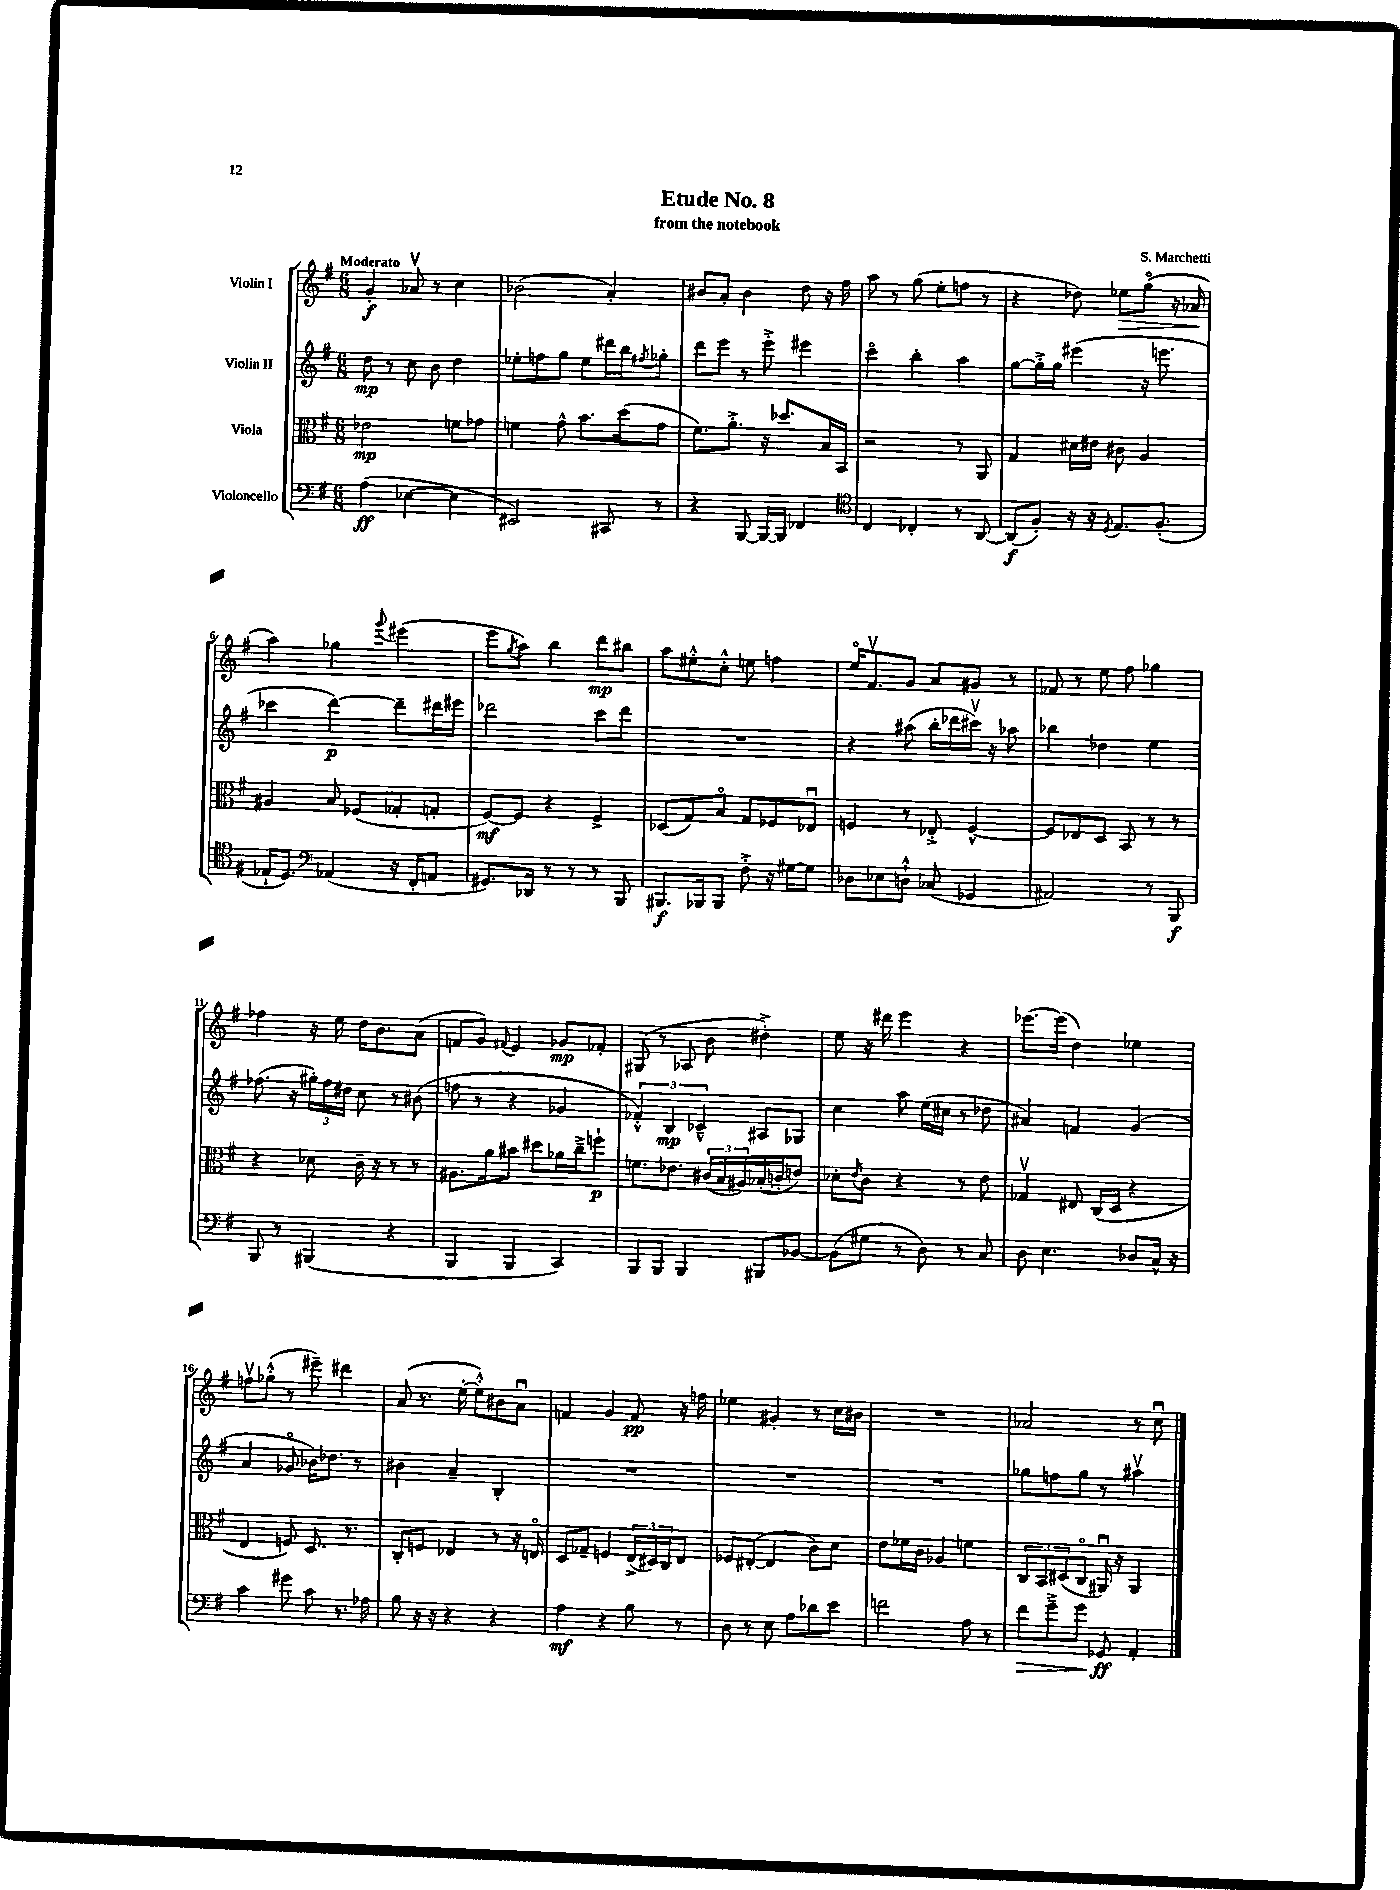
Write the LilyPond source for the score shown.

\header { title = "Etude No. 8" composer = "S. Marchetti" subtitle = "from the notebook" }
<<
\new StaffGroup <<
\new Staff = "s0" \with { instrumentName = "Violin I" } {
    \clef treble \key g \major \numericTimeSignature \time 6/8 \tempo "Moderato"
    g'4-.\f aes'8\upbow r8 c''4 |
    bes'2( a'4-.) |
    bis'8 a'8-. bis'4 d''8 r16 fis''16 |
    a''8 r8 g''8( e''8-. f''8 r8 |
    r4 des''8) ees''8\> g''8\flageolet( r16 aes'16\! |
    a''4) ges''4 \appoggiatura { g'''8 } eis'''4( |
    e'''8 \acciaccatura { g''8 } a''8) b''4 d'''8\mp bis''8 |
    a''8 eis''8-.-^ c''8-.-^ e''8 f''4 |
    e''16\flageolet fis'8.\upbow g'8 a'8 gis'8 r8 |
    fes'8 r8 e''8 fis''8 ges''4 |
    fes''4 r16 e''16 d''16 b'8. a'8( |
    f'8 g'8) \appoggiatura { fis'8 } e'4 ges'8\mp fes'8-. |
    gis8( r8 aes8 b'8 dis''4-.->) |
    e''8 r16 dis'''16 e'''4 r4 |
    ees'''8.~ ees'''16( d''4) ees''4 |
    f''8\upbow ges''8-.-^( r8 eis'''8--) dis'''4 |
    a'8( r8. e''16~-. e''8-.-^) bis'8 a'8\downbow |
    f'4 g'4 f'8\pp r16 f''16 |
    ees''4 gis'4-. r8 c''16 bis'16 |
    R2. |
    aes'2 r8 c''8\downbow \bar "|." |
}
\new Staff = "s1" \with { instrumentName = "Violin II" } {
    \clef treble \key g \major \numericTimeSignature \time 6/8
    d''8\mp r8 c''8 b'8 d''4 |
    ees''8-. f''8 g''8 ees''8 dis'''16 b''16 \acciaccatura { fis''8 } ges''8-. |
    d'''8 e'''8 r8 e'''8-.-> eis'''4 |
    c'''4\flageolet b''4-. a''4 |
    g''8~ g''16-.-> g''16 eis'''4( r16 e'''8. |
    ces'''4 d'''4~\p) d'''8-- dis'''16 eis'''16 |
    des'''2 c'''8 des'''8 |
    R2. |
    r4 ais''8( b''16-. des'''16 cis'''16\upbow) r16 aes''8 |
    bes''4 des''4 e''4 |
    fes''8.( r16 \tuplet 3/2 { gis''16-.) fes''16 dis''16 } c''8 r8 bis'8( |
    f''8 r8 r4 ges'4 |
    \tuplet 3/2 { fes'4-.-^) b4\mp ces'4---^ } ais8 ges8 |
    c''4 a''8 e''16( cis''16 r8 des''8 |
    ais'4) f'4 g'4( |
    a'4 ges'8\flageolet bes'16) des''8. r8 |
    bis'4 a'4-- b4-. |
    R2. |
    R2. |
    R2. |
    ges''8 f''8 ges''8 r8 ais''4\upbow \bar "|." |
}
\new Staff = "s2" \with { instrumentName = "Viola" } {
    \clef alto \key g \major \numericTimeSignature \time 6/8
    ees'2\mp f'8 ges'8 |
    f'4 g'8-^ b'8. d''16( g'8 |
    fis'8.) a'8.-.-> r16 des''8. b16 b,16 |
    r2 r8 a,8 |
    g4 dis'16 eis'16 cis'8 a4 |
    ais4 b8 fes8( ges8-. g8-. |
    fis8~\mf) fis8 r4 fis4-> |
    des8( g8) b8\flageolet g8 fes8 ees8\downbow |
    f4 r8 ees8-.-> f4~-^ |
    f8 ees8 d8 b,8 r8 r8 |
    r4 des'8 c'16-- r16 r8 r8 |
    ais8. a'16 bis'8 dis''8 aes'16 c''16---> f''8-!\p |
    f'8. ees'8. \tuplet 3/2 { cis'16( b16 ais16) } bes16-.( c'16-. e'8) |
    des'8-. \acciaccatura { e'8 } c'8 r4 r8 e'8 |
    ges4\upbow eis8 c16( d16 r4 |
    e4 f8) d8. r8. |
    c8-. f8 ees4 r8 r16 e16\flageolet |
    d8 ges8-- f4 \tuplet 3/2 { e16->( dis16) c16 } e8 |
    fes8 eis8~-.( eis4 c'8) d'8 |
    e'8 fes'16 c'16 aes4 f'4 |
    \tuplet 3/2 { c8 b,8 dis8( } c8\flageolet ais,16\downbow) r16 ais,4 \bar "|." |
}
\new Staff = "s3" \with { instrumentName = "Violoncello" } {
    \clef bass \key g \major \numericTimeSignature \time 6/8
    a4\ff( ees4~ ees4 |
    eis,2) cis,8 r8 |
    r4 b,,8~ b,,16~ b,,16 fes,4 |
    \clef tenor c4 ces4-. r8 a,8~ |
    a,8\f( fis8-.) r16 r16 \acciaccatura { d8 } e8. fis8.-.( |
    ees16-! d8.) \clef bass aes,4( r16 fis,16-. a,8 |
    gis,8.) des,16 r8 r8 r8 b,,8 |
    bis,,8.\f bes,,16 bes,,8 fis8-.-> r16 gis16~ gis8 |
    des8 ees8 d8-!-^ ces8( ges,4 |
    ais,2) r8 b,,8\f |
    b,,8 r8 bis,,4( r4 |
    b,,4 b,,4 c,4) |
    b,,8 b,,8 b,,4 bis,,8 bes,8~ |
    bes,8( gis8 r8 d8) r8 c8 |
    d8 e4. des8 c16-^ r16 |
    c'4 gis'8 c'8 r8. aes16 |
    b8 r16 r16 r4 r4 |
    a4\mf r4 b8 r8 |
    d8 r8 e8 a8 des'8 e'8 |
    f'2 a8 r8 |
    fis'8\> g'8---> g'8 ges,8\ff\! a,4-. \bar "|." |
}
>>
>>
